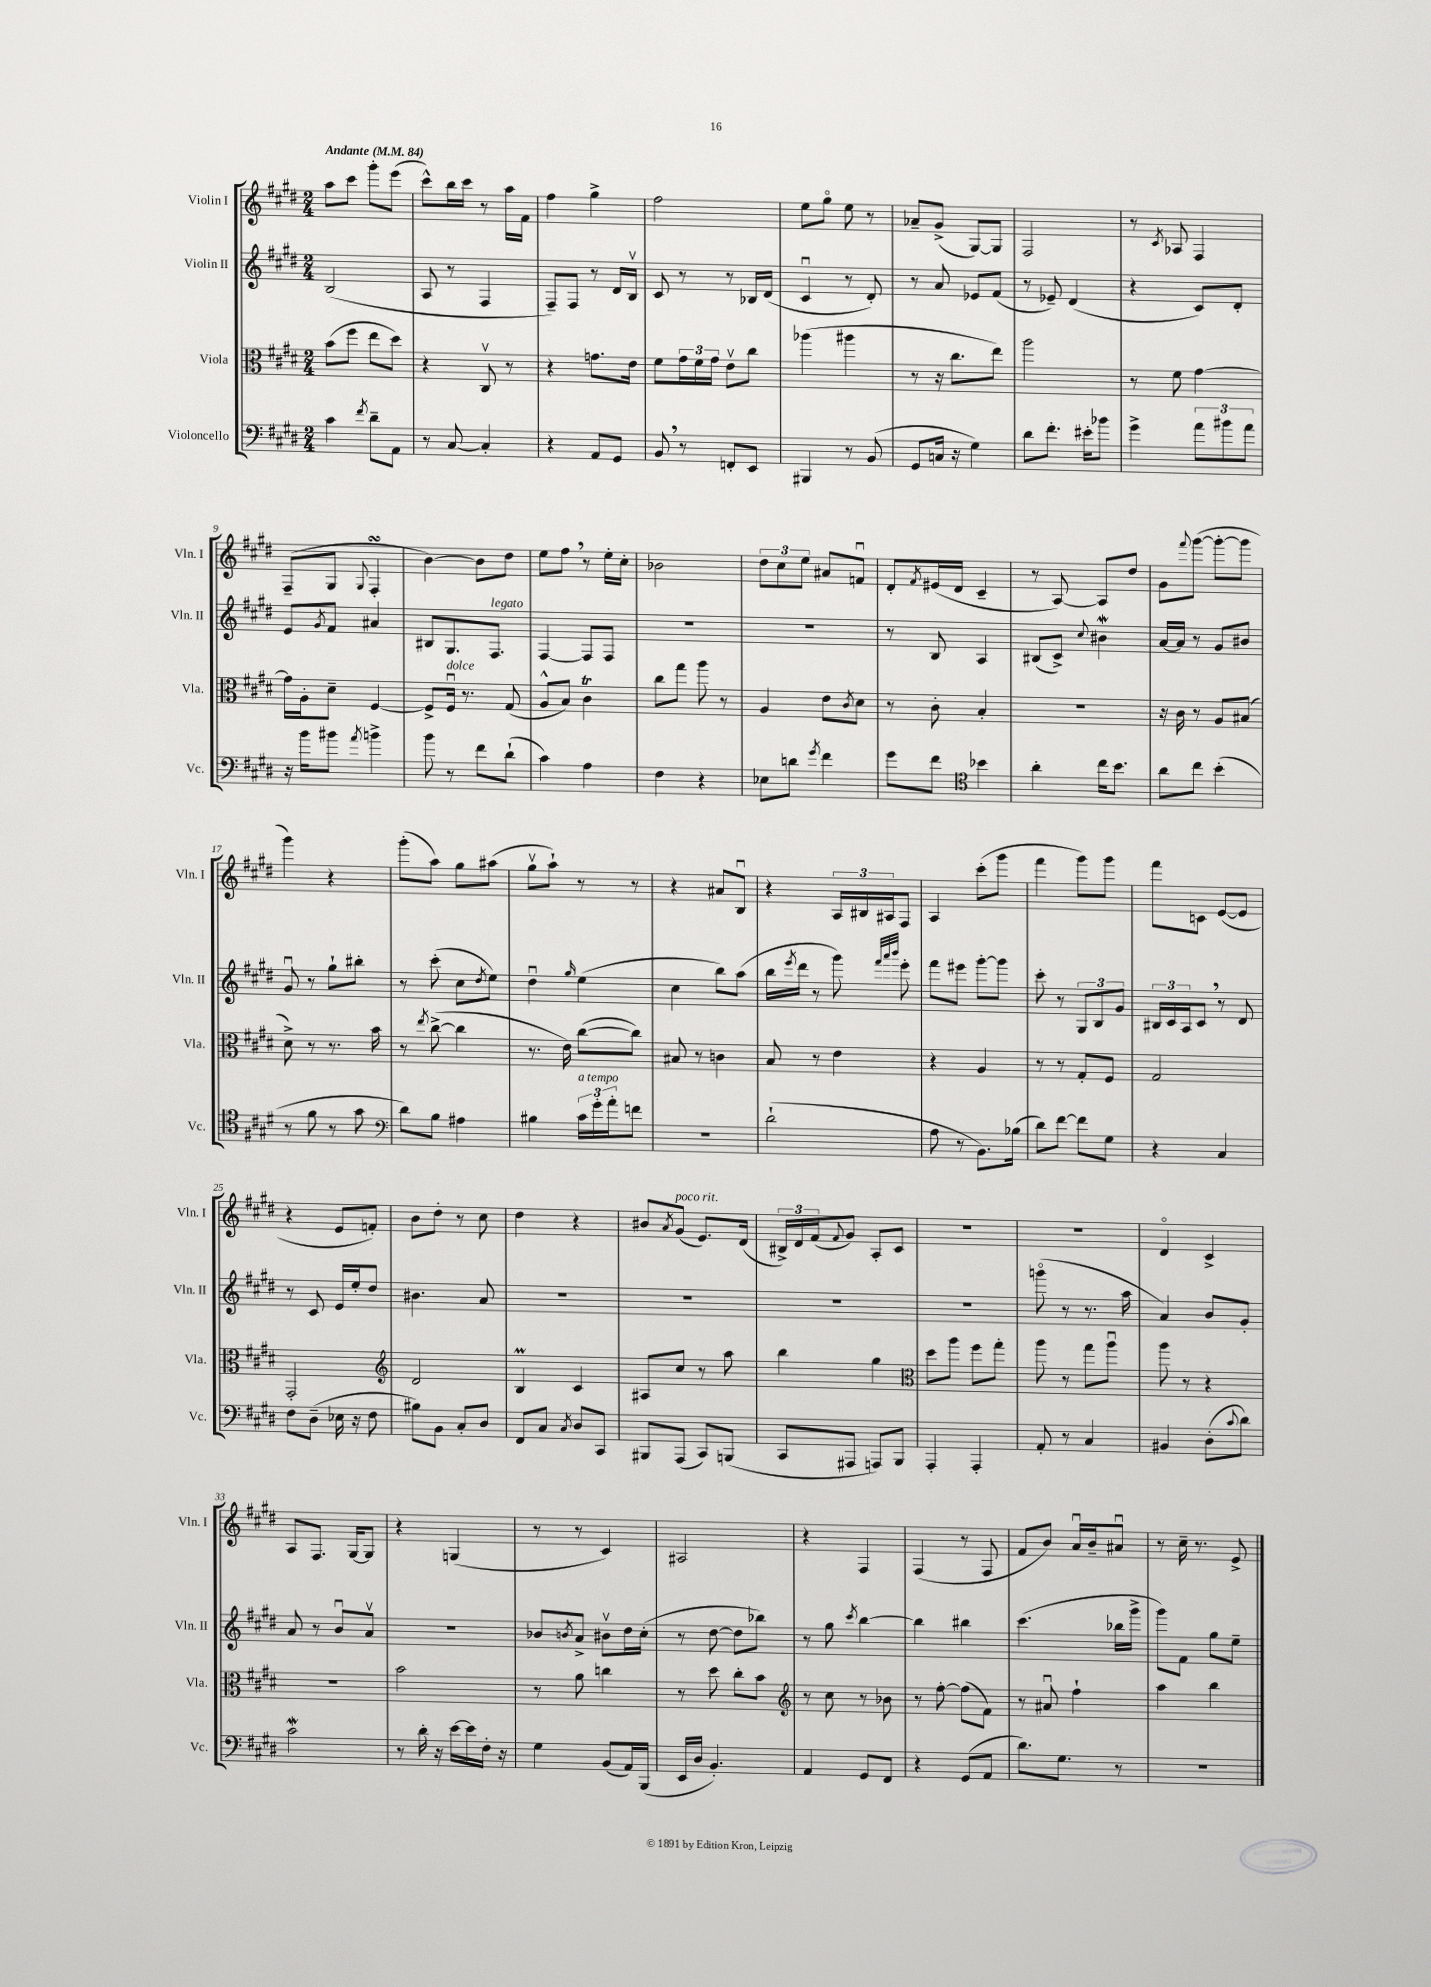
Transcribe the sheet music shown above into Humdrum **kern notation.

**kern	**kern	**kern	**kern
*staff4	*staff3	*staff2	*staff1
*clefF4	*clefC3	*clefG2	*clefG2
*k[f#c#g#d#]	*k[f#c#g#d#]	*k[f#c#g#d#]	*k[f#c#g#d#]
*M2/4	*M2/4	*M2/4	*M2/4
*MM84	*MM84	*MM84	*MM84
4c#\	(8b\L	(2B/	8aa\L
.	8ff#\J	.	8ccc#\J
8qf#/	.	.	.
8d#~\L	8ee\L	.	8ggg#'\L
8AA\J	8dd#\J)	.	(8eee\J
=	=	=	=
8r	4r	8A/	8ccc#^^\L)
[8C#/	.	8r	16bb\L
.	.	.	16ccc#\JJ
4C#'/]	8C#v/	4F#/	8r
.	8r	.	16aa\LL
.	.	.	16f#\JJ
=	=	=	=
4r	4r	8F#~/L)	4ff#\
.	.	8F#/J	.
8AA/L	8.g\L	8r	4gg#^\
8GG#/J	.	16d#/LL	.
.	16e\Jk	16Bv/JJ	.
=	=	=	=
8BB/	8f#\L	8c#/	2ff#\
8r	24g#\L	8r	.
.	24f#\	.	.
.	24g#\JJ	.	.
8FF'/L	8ev\L	8r	.
8EE/J	8cc#\J	16B-/LL	.
.	.	(16d#/JJ	.
=	=	=	=
4BBB#/	(4aa-\	4c#u/	8ee\L
.	.	.	8gg#o\J
8r	4aa#\	8r	8ee\
(8BB/	.	8d#'/)	8r
=	=	=	=
8GG#/L	8r	8r	8a-~/L
16C/Jk	16r	8a/	(8g#^/J
16r	8.cc#\L	.	.
4G#\)	.	8e-/L	[8G#/L)
.	8ee\J)	(8f#/J	8G#/]J
=	=	=	=
8d#\L	2aa\	8r	2F#/
8.f#'\J	.	8e-~/)	.
.	.	(4d#/	.
16e#'\LK	.	.	.
8b-\J	.	.	.
=	=	=	=
4g#^\	8r	4r	8r
.	.	.	8qc#/
.	8f#\	.	8A-/
12a\L	[4g#\	8c#/L)	4F#/
12b#\	.	.	.
.	.	8d#'/J	.
12a\J	.	.	.
=	=	=	=
16r	16g#\]LL	8e/L	(8F#~/L
16b\LK	16A'\J	.	.
.	.	8qg#/	.
8b#\J	8d#~\J	8f#/J	8G#/J
8qa/	.	.	8qqG#/
4b^\	[4F#/	4a#/	4F#'/
=	=	=	=
8b\	8F#^/]L	8B#/L	[4b\)
8r	16F#u/Jk	8.G#/	.
.	8.r	.	.
8f#\L	.	.	8b\]L
.	.	8.F#/J	.
(8d#`\J	(8G#/	.	8dd#\J
=	=	=	=
4c#\)	8A^^/L	[4F#/	8ee\L
.	8B/J)	.	8ff#\J
4A\	4c#\	8F#/]L	8r
.	.	8F#/J	16ee'\LL
.	.	.	16cc#'\JJ
=	=	=	=
4F#\	8cc#\L	2r	2b-\
.	8gg#\J	.	.
4r	8aa\	.	.
.	8r	.	.
=	=	=	=
8E-\L	4A/	2r	12dd#\L
.	.	.	12cc#\
8d\J	.	.	.
.	.	.	12ee\J
8qg#/	.	.	.
4f#\	8e\L	.	8a#/L
.	8qc#/	.	.
.	8d#\J	.	8fu/J
=	=	=	=
8g#\L	8r	8r	8d#'/L
.	.	.	8qf#/
8f#\J	8c#'\	8B/	(16e#/L
.	.	.	16d#/JJ
*clefC4	*	*	*
4b-\	4B'/	4A/	4c#~/
=	=	=	=
4a'\	2r	(8B#/L	8r
.	.	8c#^/J)	[8A/)
.	.	8qqcc#/	.
16cc#\LK	.	4b#\	8A/]L
8.b\J	.	.	.
.	.	.	8dd#/J
=	=	=	=
8a\L	16r	[16a/LL	8g#\L
.	16c#\	16a/]JJ	.
.	.	.	8qqfff#/
8cc#\J	8r	8r	([8ggg#\J
(4b'\	8A/L	8g#/L	8ggg#'\_L
.	(8B#/J	8b#/J	8ggg#\]J
=	=	=	=
8r	8d#^\)	8g#u/	4ggg#\)
8f#\	8r	8r	.
8r	8.r	8gg#`\L	4r
8g#\	.	8bb#'\J	.
.	16b\	.	.
=	=	=	=
*clefF4	*	*	*
8d#\L)	8r	8r	(8ggg#'\L
.	8qee/	.	.
8B\J	([8cc#^\	(8ccc#'\	8aa\J)
4A#\	4cc#\]	8cc#\L	8gg#\L
.	.	8qdd#/	.
.	.	8ee\J)	(8aa#\J
=	=	=	=
4B#\	8.r	4dd#u\	8gg#v\L
.	.	.	8aa`\J)
.	16e\)	.	.
.	.	16qqgg#/	.
24c#\LL	([8cc#\L	(4ee\	8r
24g#'\	.	.	.
24a'\J	.	.	.
8f\J	8cc#\]J)	.	8r
=	=	=	=
2r	8B#/	4cc#\	4r
.	8r	.	.
.	4c\	8bb\L)	8a#/L
.	.	(8aa\J	8Bu/J
=	=	=	=
(2d#`\	8B/	16bb\LL	4r
.	.	8qeee/	.
.	.	16ddd#\JJ	.
.	8r	8r	.
.	4e\	8ggg#\)	24A/LL
.	.	.	24B#/
.	.	.	24A#/J
.	.	32qqfff#/LLL	.
.	.	32qqaaa/	.
.	.	32qqbbb/JJJ	.
.	.	8eee'\	8F#/J
=	=	=	=
8A\	4r	8fff#\L	4A/
8r	.	8eee#\J	.
8.BB\L)	4A/	[8ggg#'\L	(8ccc#'\L
.	.	8ggg#\]J	8ggg#\J
(16B-\Jk	.	.	.
=	=	=	=
8d#\L)	8r	8ccc#'\	4fff#\
[8f#\J	8r	8r	.
8f#\]L	8G#'/L	12G#/L	8ggg#\L)
.	.	12B/	.
8G#\J	8F#/J	.	8ggg#\J
.	.	12g#/J	.
=	=	=	=
4r	2G#/	24B#/LL	8fff#\L
.	.	24c#/	.
.	.	24A/J	.
.	.	8c#/J	8c\J
4C#/	.	8r	([8e/L
.	.	8d#/	8e/]J
=	=	=	=
8F#\L	2GG#'/	8r	4r
(8D#~\J	.	8c#/	.
16E-\	.	16e/LL	8e/L
16r	.	16ee'/J	.
8F#\	.	8dd#/J	8f'/J)
=	=	=	=
*	*clefG2	*	*
8B#\L)	2d#/	4.b#\	8b\L
8BB\J	.	.	8dd#'\J
8C#'/L	.	.	8r
8D#/J	.	8a/	8cc#\
=	=	=	=
8FF#/L	4B/	2r	4dd#\
8C#/J	.	.	.
8qC#/	.	.	.
8D#/L	4c#/	.	4r
8CC#/J	.	.	.
=	=	=	=
8BBB#/L	8A#/L	2r	8b#/L
.	.	.	8qa/
(8AAA/J	8cc#/J	.	(8g#/J
8CC#/L)	8r	.	8.e/L)
(8BBB/J	8aa\	.	.
.	.	.	(16d#/Jk
=	=	=	=
8CC#/L	4bb\	2r	24B#^/LL)
.	.	.	24d#/
.	.	.	(24f#/J
.	.	.	8qqf#/
8AAA#/J	.	.	8g#/J)
8AAA/L)	4gg#\	.	8A'/L
8BBB/J	.	.	8c#/J
=	=	=	=
*	*clefC3	*	*
4AAA'/	8dd#\L	2r	2r
.	8aa\J	.	.
4AAA'/	8ff#\L	.	.
.	8gg#'\J	.	.
=	=	=	=
8AA'/	8aa\	(8gggo\	2r
8r	8r	8r	.
4C#/	8gg#\L	8.r	.
.	8aau\J	.	.
.	.	16aa\	.
=	=	=	=
4BB#/	8aa\	4a/)	4d#o/
.	8r	.	.
(8D#'\L	4r	8b/L	4c#^/
8qqc#/	.	.	.
8d#\J)	.	8g#'/J	.
=	=	=	=
2c#\	2r	8a/	8A/L
.	.	8r	8.F#/J
.	.	8bu/L	.
.	.	.	[16G#/LK
.	.	8av/J	8G#/]J
=	=	=	=
8r	2b\	2r	4r
16d#'\	.	.	.
16r	.	.	.
[16e\LL	.	.	(4G/
16e\]	.	.	.
16F#'\JJ	.	.	.
16r	.	.	.
=	=	=	=
4G#\	8r	8b-/L	8r
.	.	8qb/	.
.	8a\	8a^/J	8r
(8BB/L	4cc\	8b#v\L	4c#/)
16AA/L)	.	16dd#\L	.
(16BBB/JJ	.	(16cc#'\JJ	.
=	=	=	=
16EE/LL	8r	8r	2A#/
16D#/JJ	.	.	.
4.BB'/)	8dd#\	[8dd#\	.
.	8cc#'\L	8dd#\]L	.
.	8b\J	8bb-\J)	.
=	=	=	=
*	*clefG2	*	*
4AA/	8r	8r	4r
.	8cc#\	8gg#\	.
.	.	8qccc#/	.
8GG#/L	8r	[4bb\	4F#/
8FF#/J	8b-\	.	.
=	=	=	=
4r	8r	4bb\]	(4F#/
.	[8ff#'\	.	.
(8GG#/L	(8ff#\]L	4bb#\	8r
8AA/J	8f#\J)	.	8F#/
=	=	=	=
8.d#\L)	8r	(4.ccc#\	8f#/L
.	8a#u/	.	8b/J)
8.G#\J	.	.	.
.	4ff#`\	.	16au/LL
.	.	.	16b~/J
8r	.	16bb-\LL	8a#u/J
.	.	16ggg#^\JJ	.
=	=	=	=
2r	4aa\	8ggg#\L)	8r
.	.	8f#\J	16cc#~\
.	.	.	8.r
.	4bb\	8gg#\L	.
.	.	8ee~\J	8e^/
==	==	==	==
*-	*-	*-	*-
